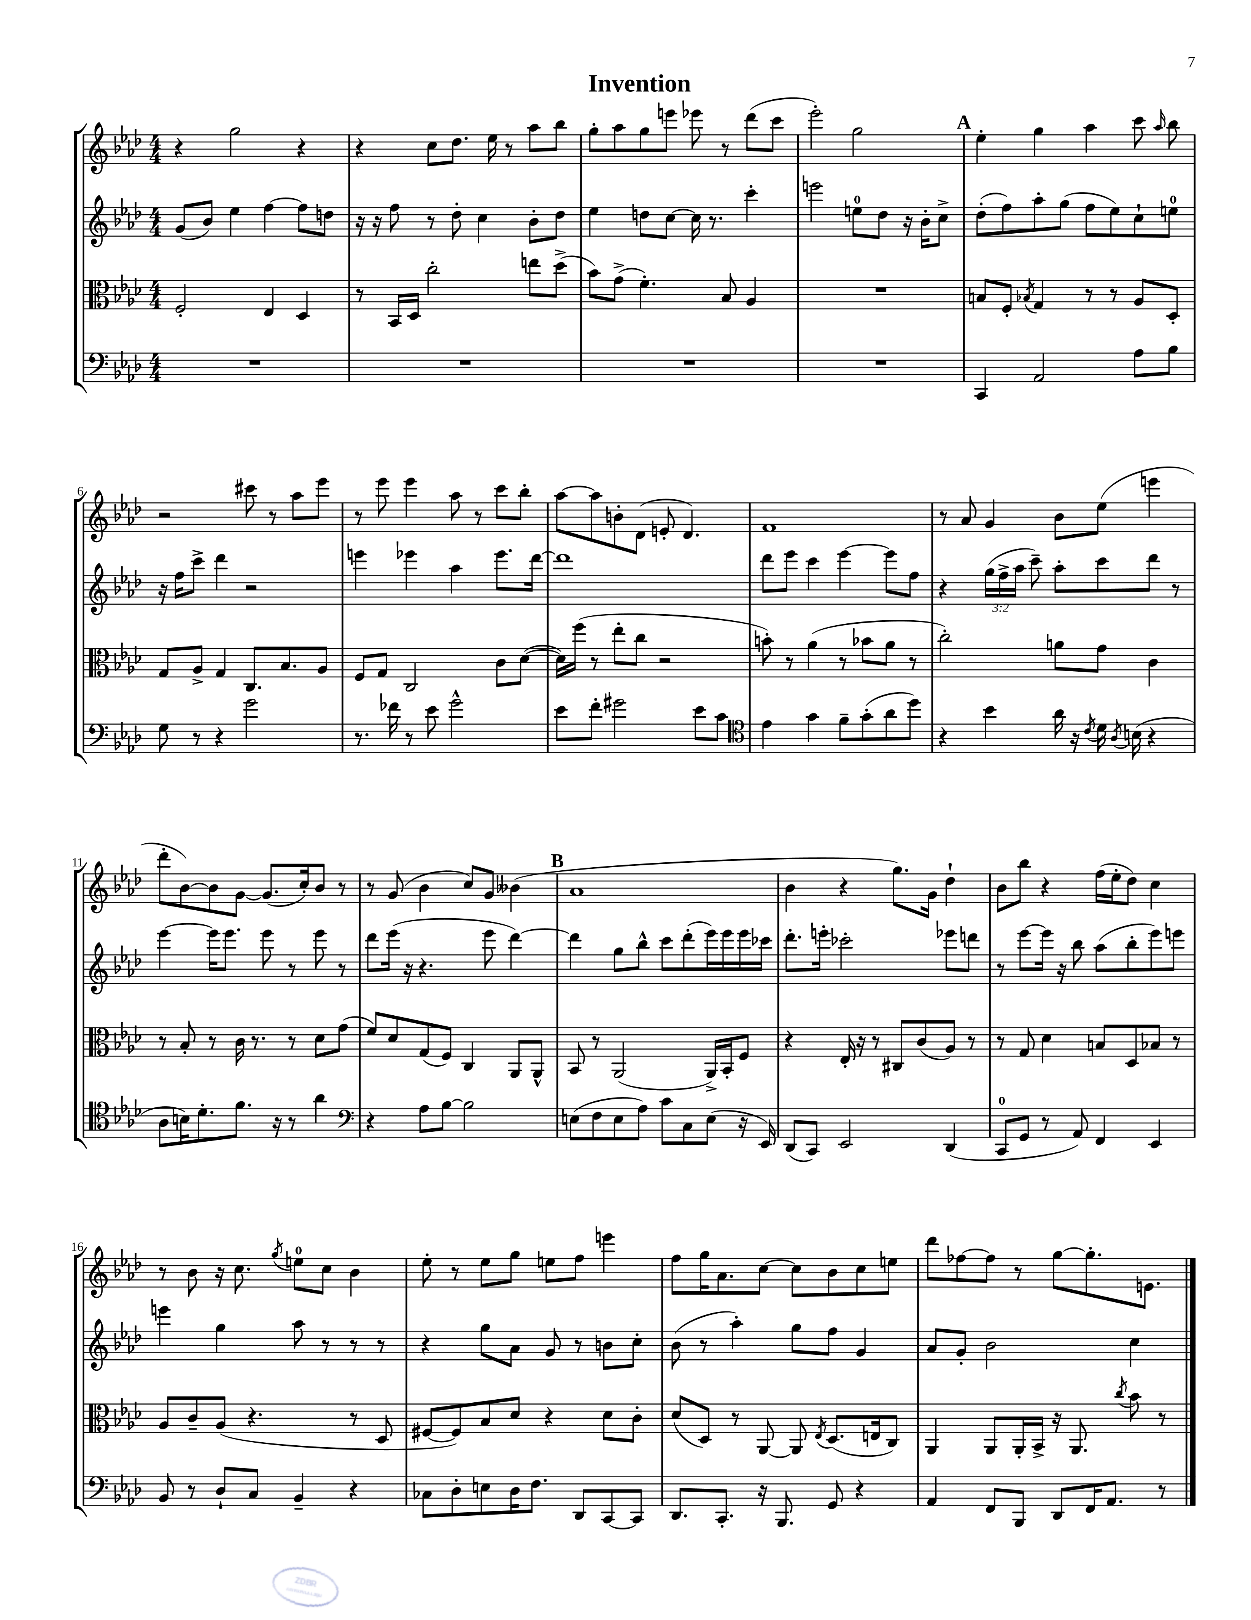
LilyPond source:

\header { title = "Invention" }
<<
\new StaffGroup <<
\new Staff = "s0" {
    \clef treble \key aes \major \numericTimeSignature \time 4/4
    \autoBeamOff r4 g''2 r4 |
    r4 c''8[ des''8.] ees''16 r8 aes''8[ bes''8] |
    g''8[-. aes''8 g''8 e'''8] ees'''8 r8 des'''8[( c'''8] |
    ees'''2-.) g''2 |
    \mark \markup { \bold "A" } ees''4-. g''4 aes''4 c'''8 \grace { aes''16 } bes''8 |
    r2 cis'''8 r8 aes''8[ ees'''8] |
    r8 ees'''8 ees'''4 aes''8 r8 c'''8[ bes''8]-. |
    aes''8[~ aes''8 b'8-. des'8]( e'8-. des'4.) |
    f'1 |
    r8 aes'8 g'4 bes'8[ ees''8]( e'''4 |
    des'''8[-. bes'8~) bes'8 g'8]~ g'8.[( c''16-.) bes'8] r8 |
    r8 g'8( bes'4 c''8[) g'8] beses'4( |
    \mark \markup { \bold "B" } aes'1 |
    bes'4 r4 g''8.[) g'16] des''4-! |
    bes'8[ bes''8] r4 f''16[( ees''16-. des''8]) c''4 |
    r8 bes'8 r16 c''8. \acciaccatura { g''8 } e''8[-0 c''8] bes'4 |
    ees''8-. r8 ees''8[ g''8] e''8[ f''8] e'''4 |
    f''8[ g''16 aes'8. c''8]~ c''8[ bes'8 c''8 e''8] |
    des'''8[ fes''8~ fes''8] r8 g''8[~ g''8.-. e'8.] \bar "|." |
}
\new Staff = "s1" {
    \clef treble \key aes \major \numericTimeSignature \time 4/4 \override Staff.TupletNumber.text = #tuplet-number::calc-fraction-text
    \autoBeamOff g'8[( bes'8]) ees''4 f''4~ f''8[ d''8] |
    r16 r16 f''8 r8 des''8-. c''4 bes'8[-. des''8] |
    ees''4 d''8[ c''8]~ c''16 r8. c'''4-. |
    e'''2 e''8[-0 des''8] r16 bes'16[-. c''8]-> |
    \mark \markup { \bold "A" } des''8[-.( f''8) aes''8-. g''8]( f''8[ ees''8) c''8-! e''8]-0 |
    r16 f''16[ c'''8]-> des'''4 r2 |
    e'''4 ees'''4 aes''4 ees'''8.[ des'''16]~ |
    des'''1 |
    des'''8[ ees'''8] c'''4 ees'''4~ ees'''8[ f''8] |
    r4 \tuplet 3/2 { g''16[( f''16-> aes''16] } c'''8--) aes''8[-. c'''8 des'''8] r8 |
    ees'''4~ ees'''16[ ees'''8.] ees'''8 r8 ees'''8 r8 |
    des'''8[ ees'''16]( r16 r4. ees'''8 des'''4~) |
    \mark \markup { \bold "B" } des'''4 g''8[ bes''8]-^ c'''8[ des'''8-.( ees'''16) ees'''16 ees'''16 ces'''16] |
    des'''8.[-. e'''16]-. ces'''2-. ees'''8[ d'''8] |
    r8 ees'''8[~ ees'''16] r16 bes''8 aes''8[( bes''8-. ees'''8) e'''8] |
    e'''4 g''4 aes''8 r8 r8 r8 |
    r4 g''8[ aes'8] g'8 r8 b'8[ c''8]-. |
    bes'8( r8 aes''4-.) g''8[ f''8] g'4 |
    aes'8[ g'8]-. bes'2 c''4 \bar "|." |
}
\new Staff = "s2" {
    \clef alto \key aes \major \numericTimeSignature \time 4/4
    \autoBeamOff f2-. ees4 des4 |
    r8 bes,16[ des16] c''2-. e''8[ des''8]->( |
    bes'8[) g'8]->( f'4.-.) bes8 aes4 |
    R1 |
    \mark \markup { \bold "A" } b8[ f8]-. \acciaccatura { bes8 } g4 r8 r8 aes8[ des8]-. |
    g8[ aes8]-> g4 c8.[ bes8. aes8] |
    f8[ g8] c2 c'8[ des'8]~( |
    des'16[) f''16]( r8 ees''8[-. c''8] r2 |
    b'8-.) r8 aes'4( r8 bes'8[ aes'8] r8 |
    c''2-.) a'8[ g'8] c'4 |
    r8 bes8-. r8 c'16 r8. r8 des'8[ g'8]( |
    f'8[) des'8 g8( f8]) c4 aes,8[ aes,8]-^ |
    \mark \markup { \bold "B" } bes,8 r8 aes,2( aes,16[->) bes,16-. f8] |
    r4 ees16-. r16 r8 cis8[ c'8( aes8]) r8 |
    r8 g8 des'4 b8[ des8 bes8] r8 |
    aes8[ c'8-- aes8]( r4. r8 des8 |
    fis8[~ fis8) bes8 des'8] r4 des'8[ c'8]-. |
    des'8[( des8]) r8 aes,8~ aes,8 \acciaccatura { ees8 } des8.[( e16 c8]) |
    aes,4 aes,8[ aes,16-. bes,16]-> r16 aes,8. \acciaccatura { c''8 } bes'8 r8 \bar "|." |
}
\new Staff = "s3" {
    \clef bass \key aes \major \numericTimeSignature \time 4/4
    \autoBeamOff R1 |
    R1 |
    R1 |
    R1 |
    \mark \markup { \bold "A" } c,4 aes,2 aes8[ bes8] |
    g8 r8 r4 g'2 |
    r8. fes'16 r8 ees'8 g'2-^ |
    ees'8[ f'8]-. gis'2 ees'8[ c'8] |
    \clef tenor ees'4 g'4 f'8[-- g'8-.( aes'8 des''8]) |
    r4 bes'4 aes'16 r16 \acciaccatura { c'8 } des'16 \acciaccatura { aes8 } b16( r4 |
    aes8[ b16) des'8.-. f'8.] r16 r8 aes'4 |
    \clef bass r4 aes8[ bes8]~ bes2 |
    \mark \markup { \bold "B" } e8[( f8 e8 aes8]) c'8[ c8 e8]( r16 ees,16) |
    des,8[( c,8]) ees,2 des,4( |
    c,8[-0 g,8] r8 aes,8) f,4 ees,4 |
    bes,8 r8 des8[-! c8] bes,4-- r4 |
    ces8[ des8-. e8 des16 f8.] des,8[ c,8~ c,8] |
    des,8.[ c,8.]-. r16 bes,,8. g,8 r4 |
    aes,4 f,8[ bes,,8] des,8[ f,16 aes,8.] r8 \bar "|." |
}
>>
>>
